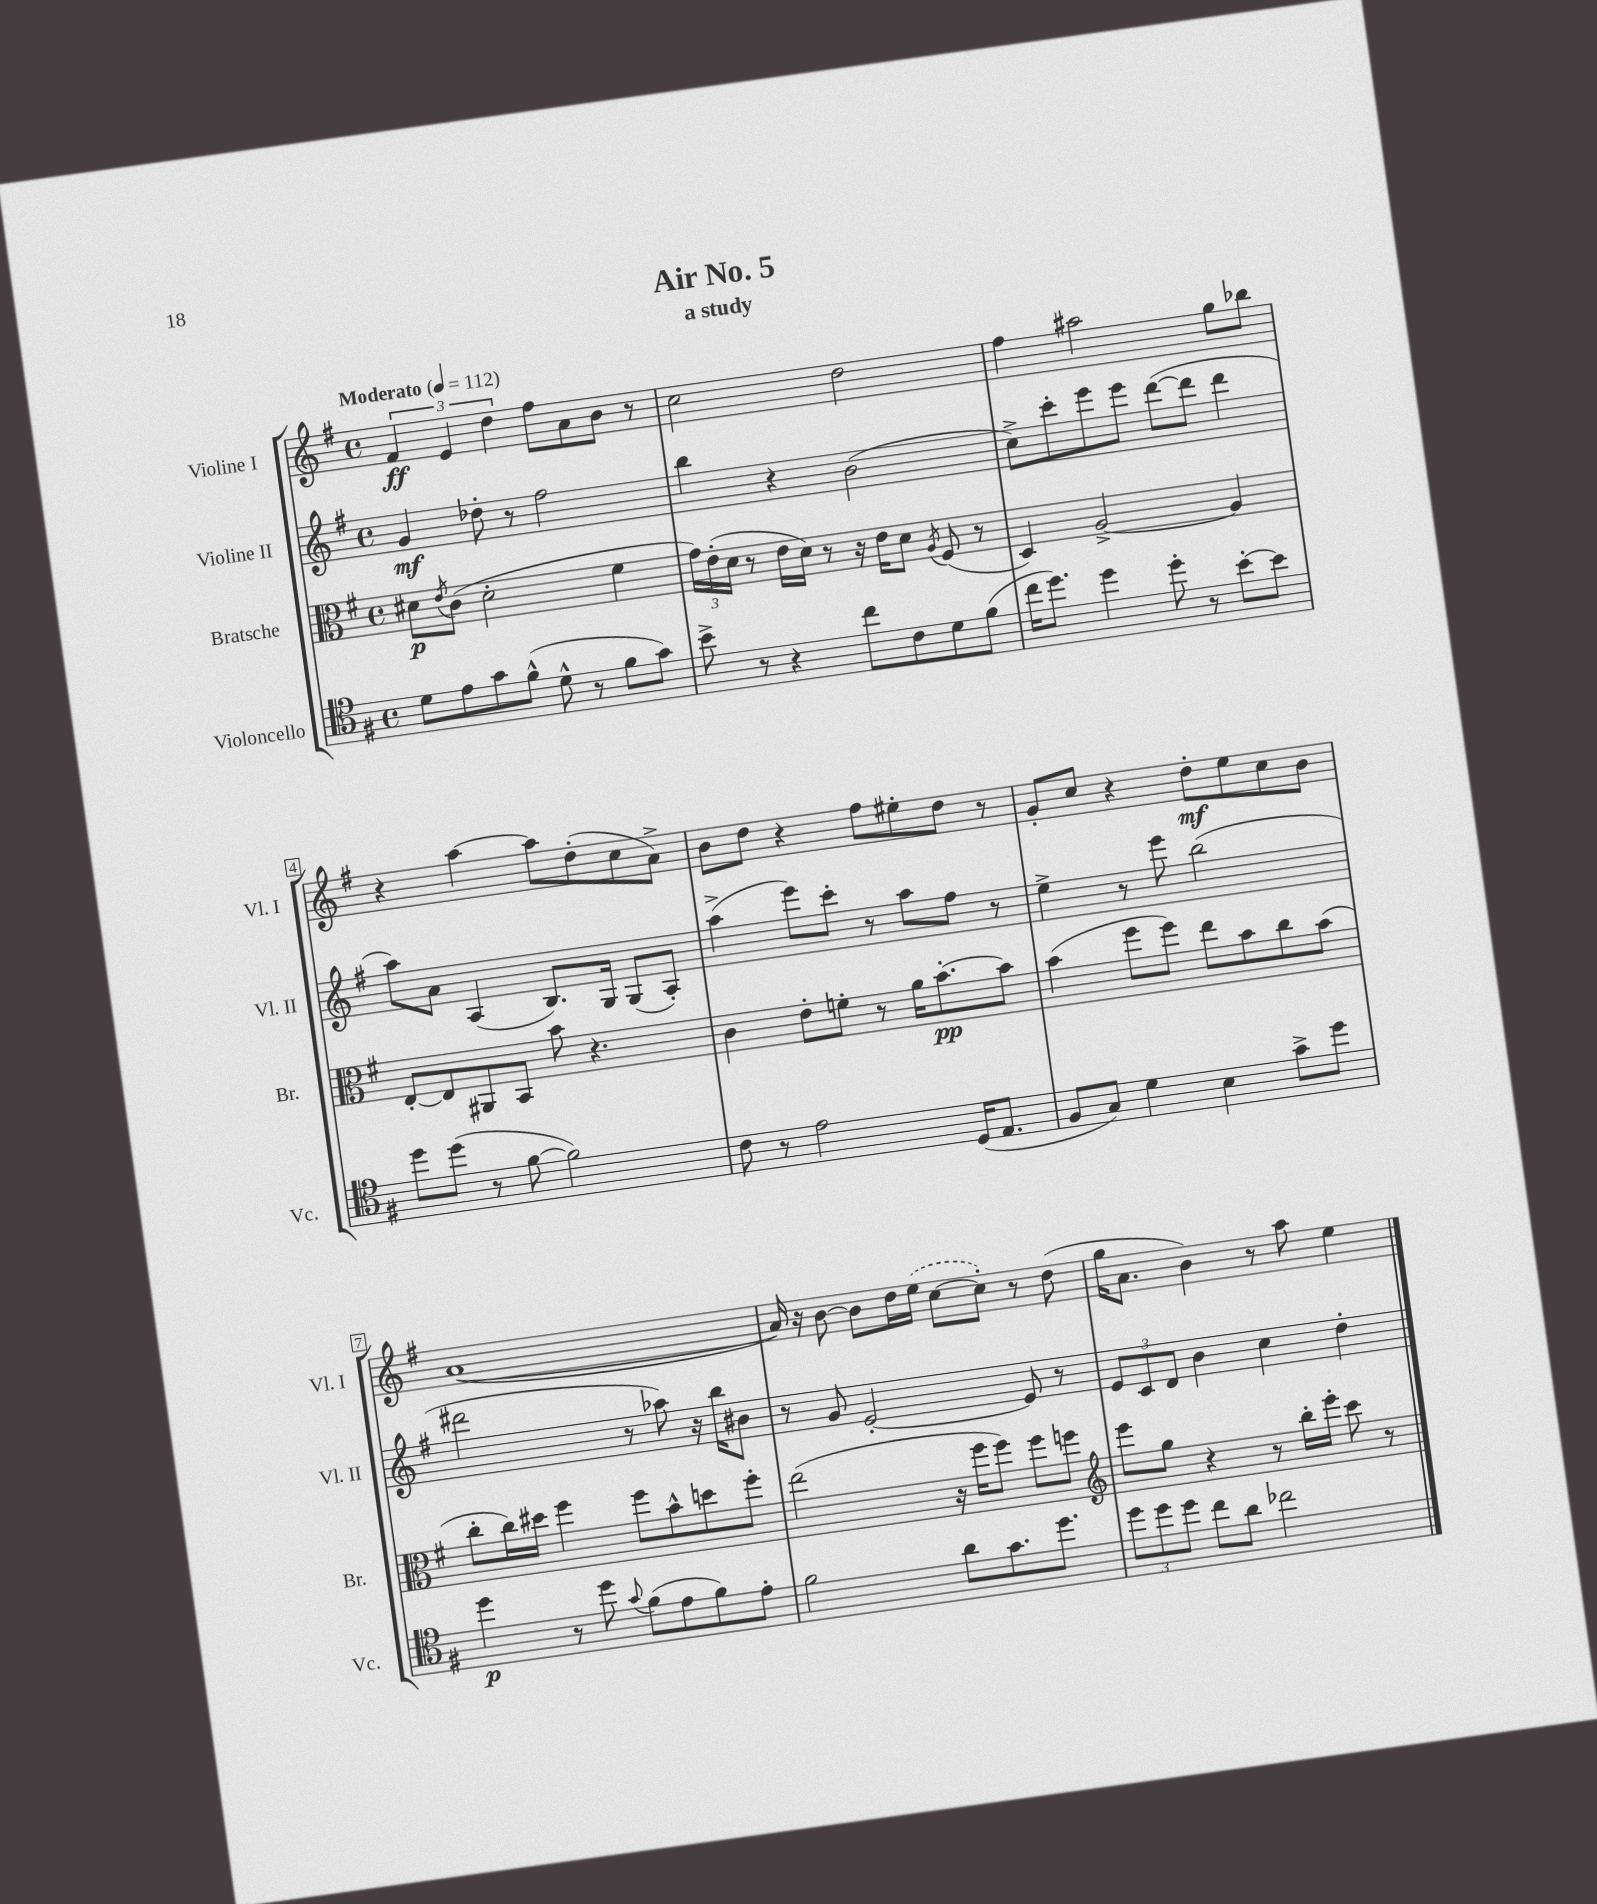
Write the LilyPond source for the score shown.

\header { title = "Air No. 5" subtitle = "a study" }
<<
\new StaffGroup <<
\new Staff = "s0" \with { instrumentName = "Violine I" shortInstrumentName = "Vl. I" } {
    \clef treble \key g \major \defaultTimeSignature \time 4/4 \tempo "Moderato" 4 = 112
    \tuplet 3/2 { fis'4\ff e'4 d''4 } fis''8 a'8 b'8 r8 |
    c''2 d''2 |
    fis''4 ais''2 g''8 bes''8 |
    r4 a''4~ a''8 d''8-.( c''8 a'8->) |
    b'8 d''8 r4 fis''8 eis''8-. d''8 r8 |
    g'8-. c''8 r4 d''8-.\mf e''8 c''8 b'8 |
    a'1~( |
    a'16) r16 b'8~ b'8 d''16 \once \slurDashed e''16( c''8~ c''8-.) r8 d''8( |
    g''16 a'8. b'4) r8 a''8 e''4 \bar "|." |
}
\new Staff = "s1" \with { instrumentName = "Violine II" shortInstrumentName = "Vl. II" } {
    \clef treble \key g \major \defaultTimeSignature \time 4/4
    g'4\mf des''8-. r8 fis''2 |
    b''4 r4 b'2( |
    c''8->) c'''8-. e'''8 e'''8 d'''8~( d'''8 d'''4 |
    a''8) a'8 a4( b8.) g16 g8( a8-.) |
    a''4->( e'''8) c'''8-. r8 a''8 fis''8 r8 |
    e''4-> r8 e'''8 b''2( |
    dis'''2 r8 aes''8) r16 b''16 bis'8 |
    r8 g'8 e'2~-. e'8 r8 |
    \tuplet 3/2 { e'8 c'8 d'8 } b'4 c''4 d''4-. \bar "|." |
}
\new Staff = "s2" \with { instrumentName = "Bratsche" shortInstrumentName = "Br." } {
    \clef alto \key g \major \defaultTimeSignature \time 4/4
    dis'8\p \acciaccatura { e'8 } c'8( dis'2-. fis'4 |
    \tuplet 3/2 { g'16) e'16-.( d'16 } r8 e'16 d'16) r8 r16 e'16 d'8 \acciaccatura { a8 } fis8( r8 |
    d4) a2~-> a4 |
    e8~-. e8 ais,8 b,8 b'8 r4. |
    c'4 e'8-. f'8-. r8 a'16 b'8.~-.\pp b'8 |
    b'4( fis''8 fis''8) e''8 b'8 c''8 b'8( |
    c''8-. c''16) dis''16 fis''4 fis''8 b'8-^ d''8 fis''8-. |
    e''2( r16 fis''16 fis''8) fis''8 f''8 |
    \clef treble e'''8 g''8 r4 r8 b''16-. e'''16-. c'''8 r8 \bar "|." |
}
\new Staff = "s3" \with { instrumentName = "Violoncello" shortInstrumentName = "Vc." } {
    \clef tenor \key g \major \defaultTimeSignature \time 4/4
    d'8 e'8 g'8 fis'8-^( d'8-^ r8 fis'8 g'8) |
    b'8-> r8 r4 c''8 c'8 d'8 fis'8( |
    c''16 d''8.) d''4 d''8-. r8 b'8~-. b'8 |
    d''8 d''8( r8 fis'8~ fis'2) |
    c'8 r8 e'2 d16( e8. |
    fis8 g8) d'4 b4 g'8-> d''8 |
    d''4\p r8 d''8 \appoggiatura { g'8 } fis'8( e'8 fis'8) e'8-. |
    fis'2 a'8 g'8. d''8. |
    \tuplet 3/2 { d''8 d''8 d''8 } c''8 a'8 ces''2 \bar "|." |
}
>>
>>
\layout { \context { \Score \override BarNumber.stencil = #(make-stencil-boxer 0.1 0.3 ly:text-interface::print) } }
